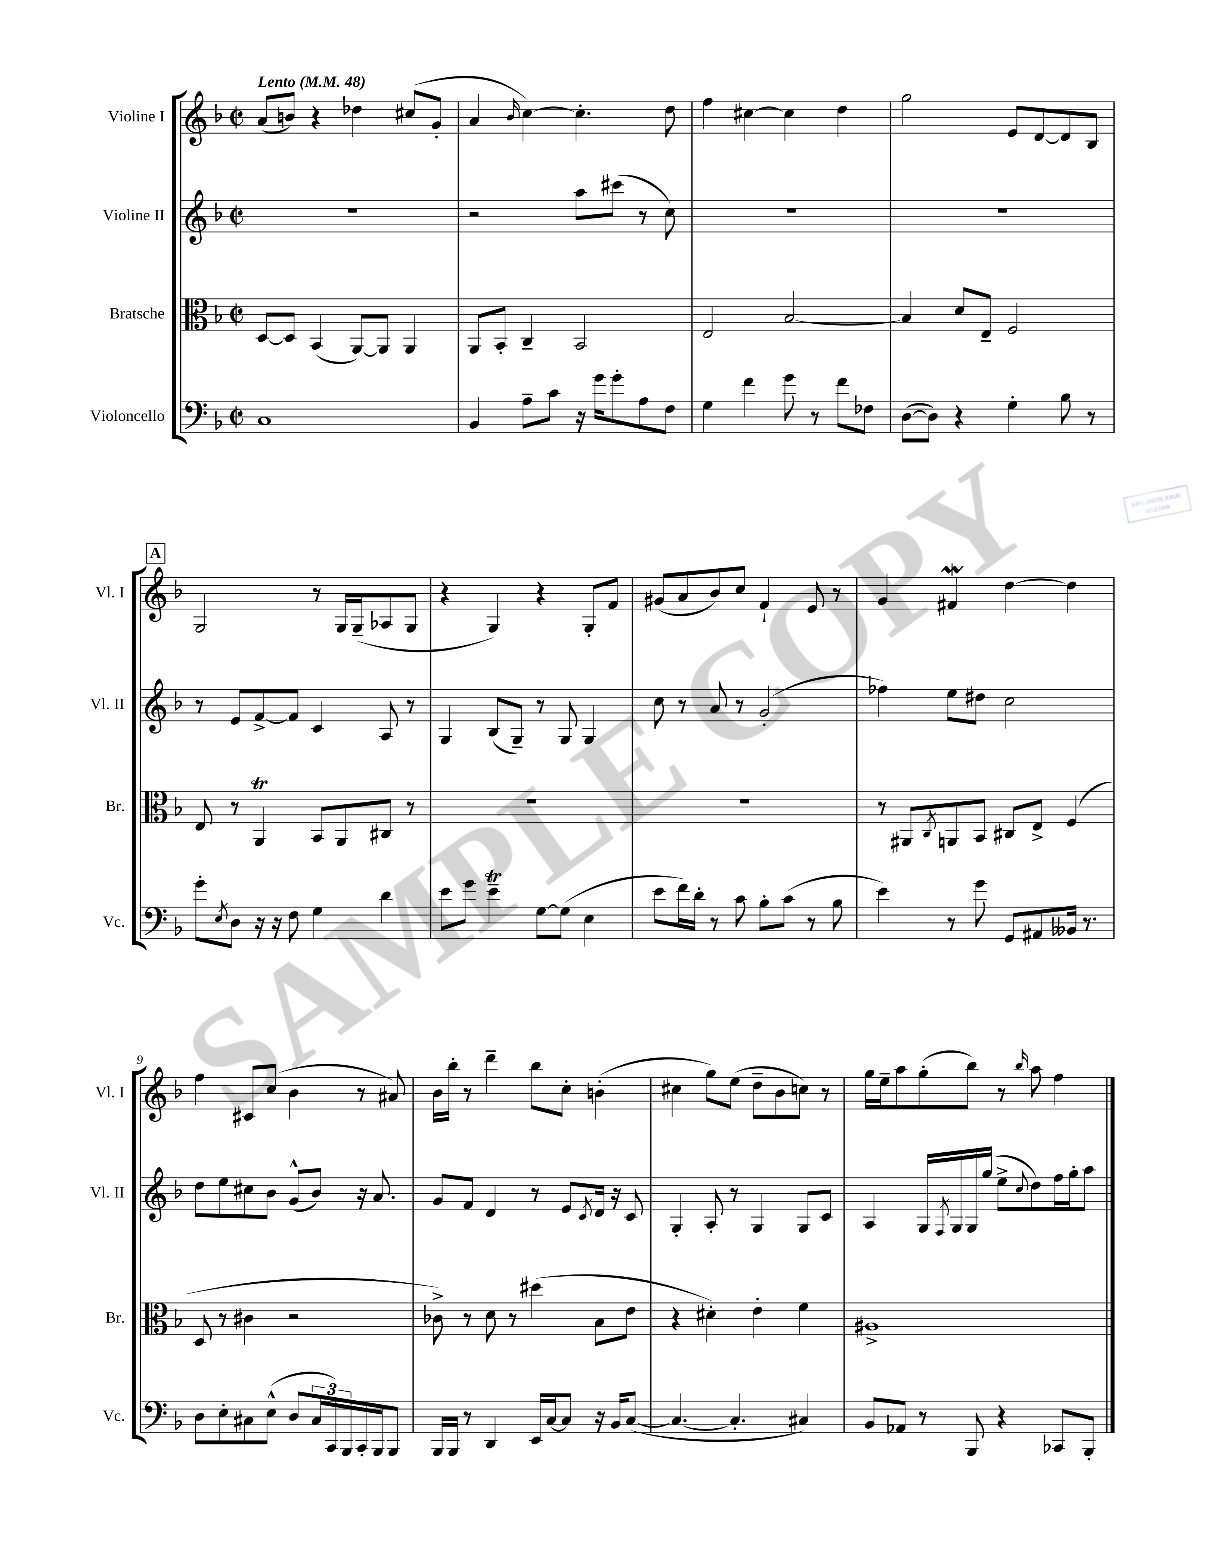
<<
\new StaffGroup <<
\new Staff = "s0" \with { instrumentName = "Violine I" shortInstrumentName = "Vl. I" } {
    \clef treble \key f \major \defaultTimeSignature \time 2/2 \tempo "Lento" 4 = 48
    a'8( b'8) r4 des''4 cis''8( g'8-. |
    a'4 \grace { bes'16 } c''4~) c''4.-. d''8 |
    f''4 cis''4~ cis''4 d''4 |
    g''2 e'8 d'8~ d'8 bes8 |
    \mark \markup { \box "A" } g2 r8 g16 g16--( aes8 g8 |
    r4 g4) r4 g8-. f'8 |
    gis'8( a'8 bes'8) c''8 f'4-! e'8 r8 |
    g'4 fis'4\mordent d''4~ d''4 |
    f''4 cis'8 c''8( bes'4 r8 ais'8) |
    bes'16 bes''16-. r8 d'''4-- bes''8 c''8-. b'4-.( |
    cis''4 g''8) e''8( d''8-- bes'8 c''8) r8 |
    g''16 e''16-- a''8 g''8-.( bes''8) r8 \grace { bes''16 } a''8 f''4 \bar "|." |
}
\new Staff = "s1" \with { instrumentName = "Violine II" shortInstrumentName = "Vl. II" } {
    \clef treble \key f \major \defaultTimeSignature \time 2/2
    R1 |
    r2 a''8 cis'''8( r8 c''8) |
    R1 |
    R1 |
    \mark \markup { \box "A" } r8 e'8 f'8~-> f'8 c'4 a8 r8 |
    g4 bes8( g8--) r8 g8 g4 |
    c''8 r8 a'8 r8 g'2-.( |
    fes''4) e''8 dis''8 c''2 |
    d''8 e''8 cis''8 bes'8 g'8-^( bes'8) r16 a'8. |
    g'8 f'8 d'4 r8 e'8 \acciaccatura { c'8 } d'16 r16 c'8 |
    g4-. a8-. r8 g4 g8 c'8 |
    a4 g16 \acciaccatura { f8 } g16 g16 g''16( e''8-> \appoggiatura { c''8 } d''8) f''16 g''16-. a''8 \bar "|." |
}
\new Staff = "s2" \with { instrumentName = "Bratsche" shortInstrumentName = "Br." } {
    \clef alto \key f \major \defaultTimeSignature \time 2/2
    d8~ d8 bes,4( a,8~) a,8 a,4 |
    a,8 bes,8-. c4-- bes,2 |
    e2 bes2~ |
    bes4 d'8 e8-- f2 |
    \mark \markup { \box "A" } e8 r8 a,4\trill bes,8 a,8 cis8 r8 |
    R1 |
    r1 |
    r8 ais,8 \acciaccatura { c8 } a,8 bes,8 cis8 e8-> f4( |
    d8 r8 cis'4 r2 |
    ces'8->) r8 d'8 r8 dis''4( bes8 e'8 |
    r4 dis'4-.) e'4-. f'4 |
    ais1-> \bar "|." |
}
\new Staff = "s3" \with { instrumentName = "Violoncello" shortInstrumentName = "Vc." } {
    \clef bass \key f \major \defaultTimeSignature \time 2/2
    c1 |
    bes,4 a8-- c'8 r16 g'16 g'8-. a8 f8 |
    g4 f'4 g'8 r8 f'8 fes8 |
    d8~( d8) r4 g4-. bes8 r8 |
    \mark \markup { \box "A" } g'8-. \acciaccatura { e8 } d8 r16 r16 f8 g4 d'4 |
    e'8 g'8 e'4--\trill g8~ g8( e4 |
    e'8 f'16) d'16-. r8 c'8 bes8-. c'8( r8 bes8 |
    e'4) r8 g'8 g,8 ais,8 beses,16 r8. |
    d8 e8-. cis8 e8-^( d8 \tuplet 3/2 { cis16 c,16) bes,,16 } c,16-. bes,,16 bes,,8 |
    bes,,16 bes,,16 r8 d,4 e,16 c16~ c8 r16 bes,16 c8~( |
    c4.~ c4.-. cis4) |
    bes,8 aes,8 r8 bes,,8 r4 ces,8 bes,,8-. \bar "|." |
}
>>
>>
